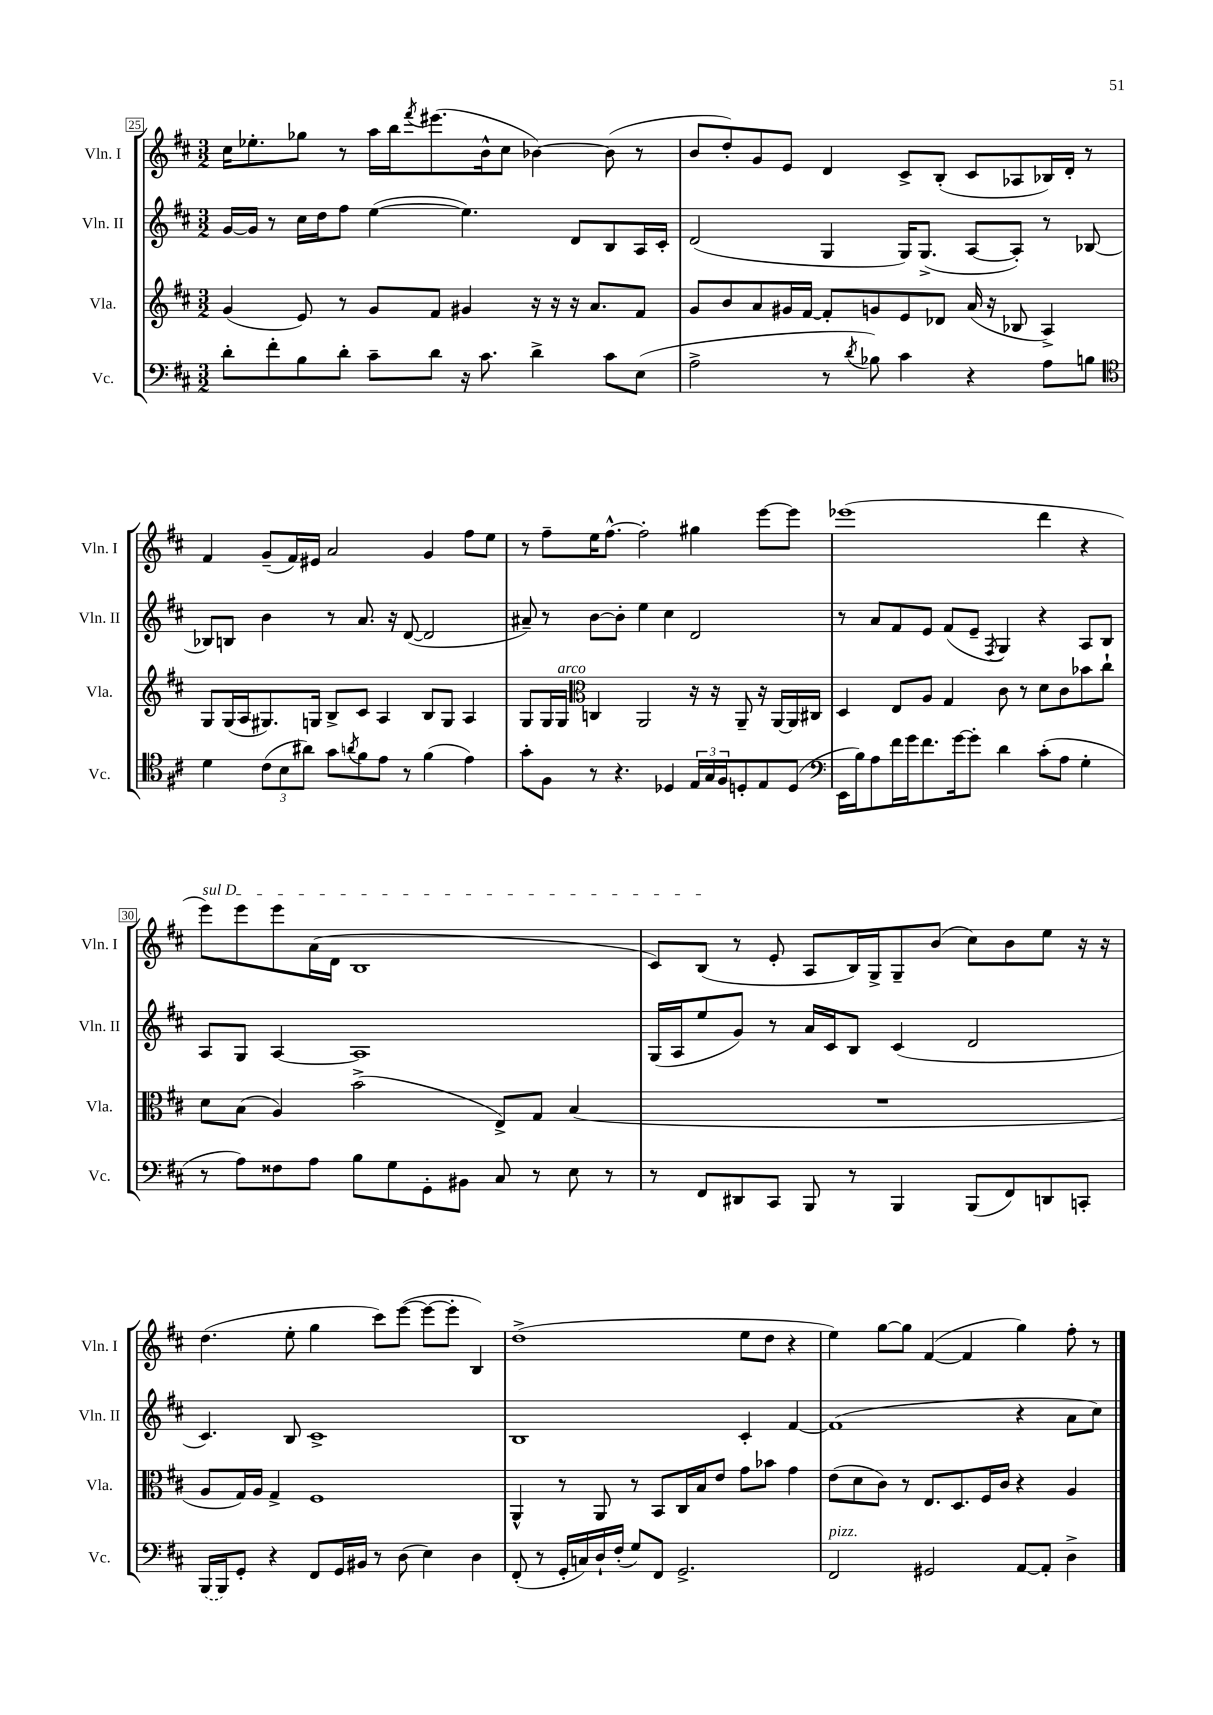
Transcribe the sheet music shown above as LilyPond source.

<<
\new StaffGroup <<
\new Staff = "s0" \with { instrumentName = "Vln. I" shortInstrumentName = "Vln. I" } {
    \clef treble \key d \major \numericTimeSignature \time 3/2
    cis''16 ees''8.-. ges''8 r8 a''16 b''16 \acciaccatura { fis'''8 } eis'''8.( b'16-^ cis''8 bes'4~) bes'8( r8 |
    b'8 d''8-.) g'8 e'8 d'4 cis'8-> b8-.( cis'8 aes8 bes16) d'16-. r8 |
    fis'4 g'8--( fis'16) eis'16 a'2 g'4 fis''8 e''8 |
    r8 fis''8-- e''16 fis''8.~-^ fis''2-. gis''4 e'''8~ e'''8 |
    ees'''1( d'''4 r4 |
    \once \override TextSpanner.bound-details.left.text = \markup { \italic "sul D" } e'''8\startTextSpan) e'''8 e'''8 a'16( d'16 b1 |
    cis'8) b8\stopTextSpan( r8 e'8-. a8 b16) g16-> g8-- b'8( cis''8) b'8 e''8 r16 r16 |
    d''4.( e''8-. g''4 cis'''8) e'''8~( e'''8~ e'''8-. b4) |
    d''1->( e''8 d''8 r4 |
    e''4) g''8~ g''8 fis'4~( fis'4 g''4) fis''8-. r8 \bar "|." |
}
\new Staff = "s1" \with { instrumentName = "Vln. II" shortInstrumentName = "Vln. II" } {
    \clef treble \key d \major \numericTimeSignature \time 3/2
    g'16~ g'16 r8 cis''16 d''16 fis''8 e''4~( e''4.) d'8 b8 a16 cis'16-. |
    d'2( g4 g16) g8.->( a8~ a8-.) r8 bes8~ |
    bes8 b8 b'4 r8 a'8. r16 d'8~( d'2 |
    ais'8--) r8 b'8~ b'8-. e''4 cis''4 d'2 |
    r8 a'8 fis'8 e'8 fis'8( e'8-- \acciaccatura { fis8 } g4) r4 a8 b8 |
    a8 g8 a4~ a1 |
    g16( a16 e''8 g'8) r8 a'16 cis'16 b8 cis'4( d'2 |
    cis'4.) b8 cis'1-> |
    b1 cis'4-. fis'4~ |
    fis'1( r4 a'8 cis''8) \bar "|." |
}
\new Staff = "s2" \with { instrumentName = "Vla." shortInstrumentName = "Vla." } {
    \clef treble \key d \major \numericTimeSignature \time 3/2
    g'4( e'8) r8 g'8 fis'8 gis'4 r16 r16 r16 a'8. fis'8 |
    g'8 b'8 a'8 gis'16 fis'16~ fis'8-. g'8 e'8 des'8 a'16( r16 bes8 a4->) |
    g8 g16( a16 gis8.) g16 b8-> cis'8 a4 b8 g8 a4 |
    g8 g16 g16^\markup { \italic "arco" } \clef alto c4 a,2 r16 r16 a,8-- r16 a,16~ a,16 cis16 |
    d4 e8 a8 g4 cis'8 r8 d'8 cis'8 bes'8 cis''8-! |
    d'8 b8( a4) b'2->( e8->) g8 b4( |
    R1. |
    a8 g16) a16 g4-> fis1 |
    a,4-^ r8 a,8 r8 b,8 cis16 b16 e'8 g'8 bes'8 g'4 |
    e'8( d'8 cis'8) r8 e8. d8. fis16 cis'16 r4 a4 \bar "|." |
}
\new Staff = "s3" \with { instrumentName = "Vc." shortInstrumentName = "Vc." } {
    \clef bass \key d \major \numericTimeSignature \time 3/2
    d'8-. fis'8-. b8 d'8-. cis'8-- d'8 r16 cis'8. d'4-> cis'8 e8( |
    a2-> r8 \acciaccatura { d'8 } bes8) cis'4 r4 a8 b8 |
    \clef tenor d'4 \tuplet 3/2 { cis'8( b8 ais'8) } g'8 \acciaccatura { a'8 } fis'8 e'8 r8 fis'4( e'4) |
    g'8-. fis8 r8 r4. des4 \tuplet 3/2 { e16 g16 fis16 } d8-. e8 d8( |
    \clef bass e,16 b16) a8 fis'16 g'16 fis'8. g'16~ g'8-. d'4 cis'8-.( a8 g4-. |
    r8 a8) fisis8 a8 b8 g8 g,8-. bis,8 cis8 r8 e8 r8 |
    r8 fis,8 dis,8 cis,8 b,,8 r8 b,,4 b,,8( fis,8) d,8 c,8-. |
    \once \slurDashed b,,16( b,,16) g,8-. r4 fis,8 g,16 bis,16 r8 d8( e4) d4 |
    fis,8-.( r8 g,16-. c16) d16-! fis16-.( g8) fis,8 g,2.-> |
    fis,2^\markup { \italic "pizz." } gis,2 a,8~ a,8-. d4-> \bar "|." |
}
>>
>>
\layout { \context { \Score currentBarNumber = #25 \override BarNumber.break-visibility = ##(#f #t #t) barNumberVisibility = #(every-nth-bar-number-visible 5) \override BarNumber.stencil = #(make-stencil-boxer 0.1 0.3 ly:text-interface::print) } }
